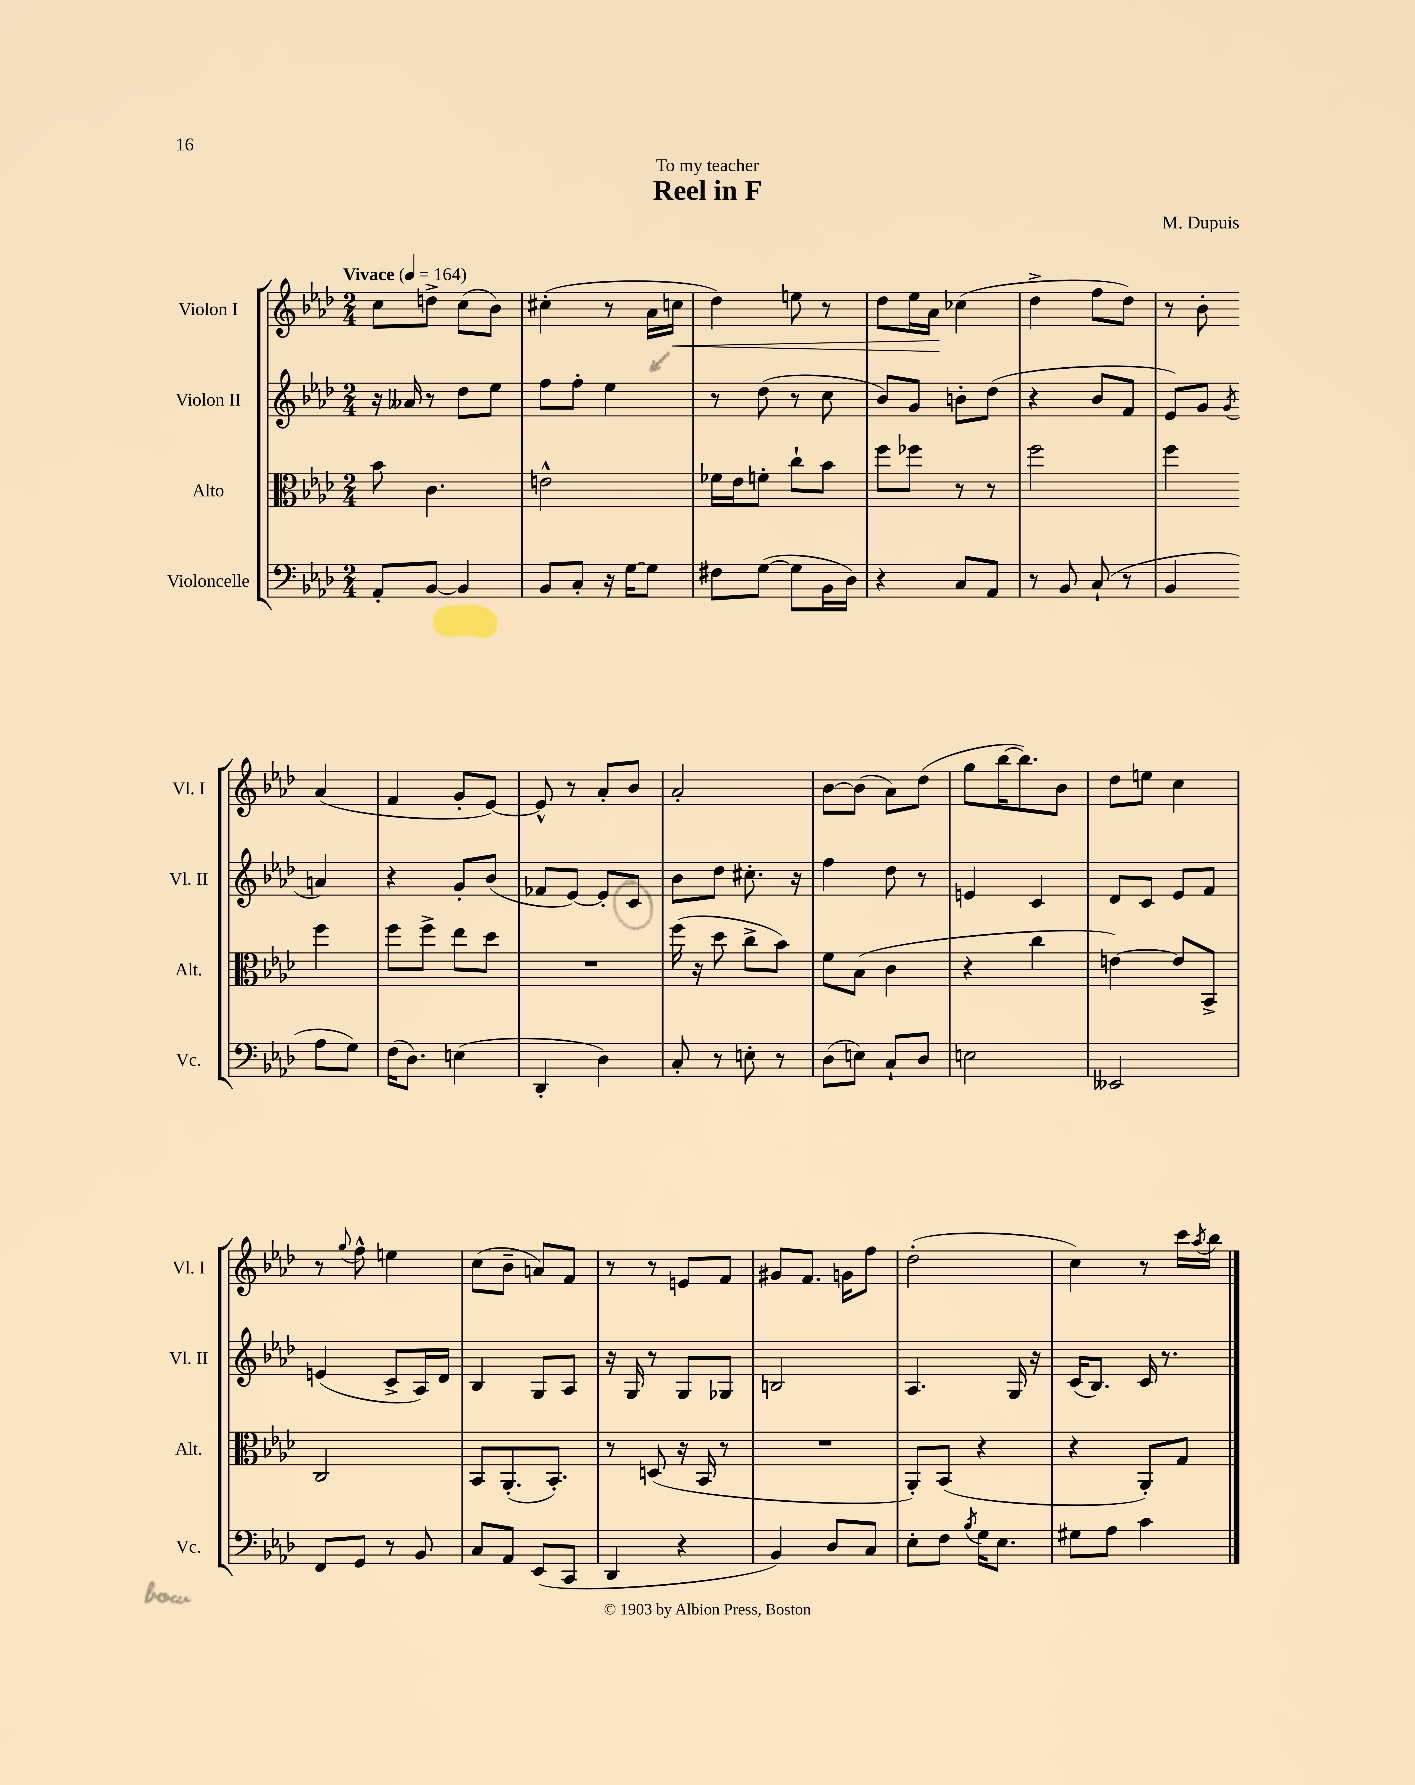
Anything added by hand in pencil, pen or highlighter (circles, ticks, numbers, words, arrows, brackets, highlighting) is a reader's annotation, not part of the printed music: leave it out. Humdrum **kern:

**kern	**kern	**kern	**kern
*staff4	*staff3	*staff2	*staff1
*clefF4	*clefC3	*clefG2	*clefG2
*k[b-e-a-d-]	*k[b-e-a-d-]	*k[b-e-a-d-]	*k[b-e-a-d-]
*M2/4	*M2/4	*M2/4	*M2/4
*MM164	*MM164	*MM164	*MM164
8AA-'	8b-	16r	8cc
.	.	16a--	.
[8BB-	4.c	8r	8dd^
4BB-]	.	8dd-	(8cc
.	.	8ee-	8b-)
=	=	=	=
8BB-	2e^^	8ff	(4cc#'
8C'	.	8ff'	.
16r	.	4ee-	8r
[16G	.	.	.
8G]	.	.	16a-
.	.	.	16cc
=	=	=	=
8F#	16f-	8r	4dd-)
.	16e-	.	.
([8G	8f'	(8dd-	.
8G]	8cc`	8r	8ee
16BB-	8b-	8cc	8r
16D-)	.	.	.
=	=	=	=
4r	8ff	8b-)	8dd-
.	8ff-	8g	16ee-
.	.	.	16a-
8C	8r	8b'	(4cc-
8AA-	8r	(8dd-	.
=	=	=	=
8r	2ff	4r	4dd-^
8BB-	.	.	.
(8C`	.	8b-	8ff
8r	.	8f	8dd-)
=	=	=	=
4BB-	4ff	8e-)	8r
.	.	8g	8b-'
.	.	8qg	.
8A-	4ff	4a	(4a-
8G)	.	.	.
=	=	=	=
(16F	8ff	4r	4f
8.D-)	.	.	.
.	8ff^	.	.
(4E	8ee-	8g'	8g'
.	8dd-	(8b-	[8e-)
=	=	=	=
4DD-'	2r	8f-	8e-^^]
.	.	[8e-)	8r
4D-)	.	8e-']	8a-'
.	.	8c	8b-
=	=	=	=
8C'	(16ff	8b-	2a-'
.	16r	.	.
8r	8dd-	8dd-	.
8E'	8cc^	8.cc#'	.
8r	8b-)	.	.
.	.	16r	.
=	=	=	=
(8D-	8f	4ff	[8b-
8E)	(8B-	.	(8b-]
8C`	4c	8dd-	8a-)
8D-	.	8r	(8dd-
=	=	=	=
2E	4r	4e	8gg
.	.	.	[16bb-
.	.	.	8.bb-])
.	4cc	4c	.
.	.	.	8b-
=	=	=	=
2EE--	[4e)	8d-	8dd-
.	.	8c	8ee
.	8e]	8e-	4cc
.	8BB-^	8f	.
=	=	=	=
8FF	2C	(4e	8r
.	.	.	8qqgg
8GG	.	.	8ff^^
8r	.	8c^	4ee
8BB-	.	16A-)	.
.	.	16d-	.
=	=	=	=
8C	8BB-	4B-	(8cc
8AA-	(8.AA-'	.	8b-~
(8EE-	.	8G	8a)
.	8.BB-')	.	.
8CC	.	8A-	8f
=	=	=	=
4DD-	8r	16r	8r
.	.	16G	.
.	(8D	8r	8r
4r	16r	8G	8e
.	16BB-	.	.
.	8r	8G-	8f
=	=	=	=
4BB-)	2r	2B	8g#
.	.	.	8.f
8D-	.	.	.
.	.	.	16g
8C	.	.	8ff
=	=	=	=
8E-'	8AA-')	4.A-	(2dd-'
8F	(8BB-	.	.
8qB-	.	.	.
16G	4r	.	.
8.E-	.	.	.
.	.	16G	.
.	.	16r	.
=	=	=	=
8G#	4r	(16c	4cc)
.	.	8.B-)	.
8A-	.	.	.
4c	8AA-')	16c	8r
.	.	8.r	.
.	8G	.	16ccc
.	.	.	8qaa-
.	.	.	16bb-
==	==	==	==
*-	*-	*-	*-
